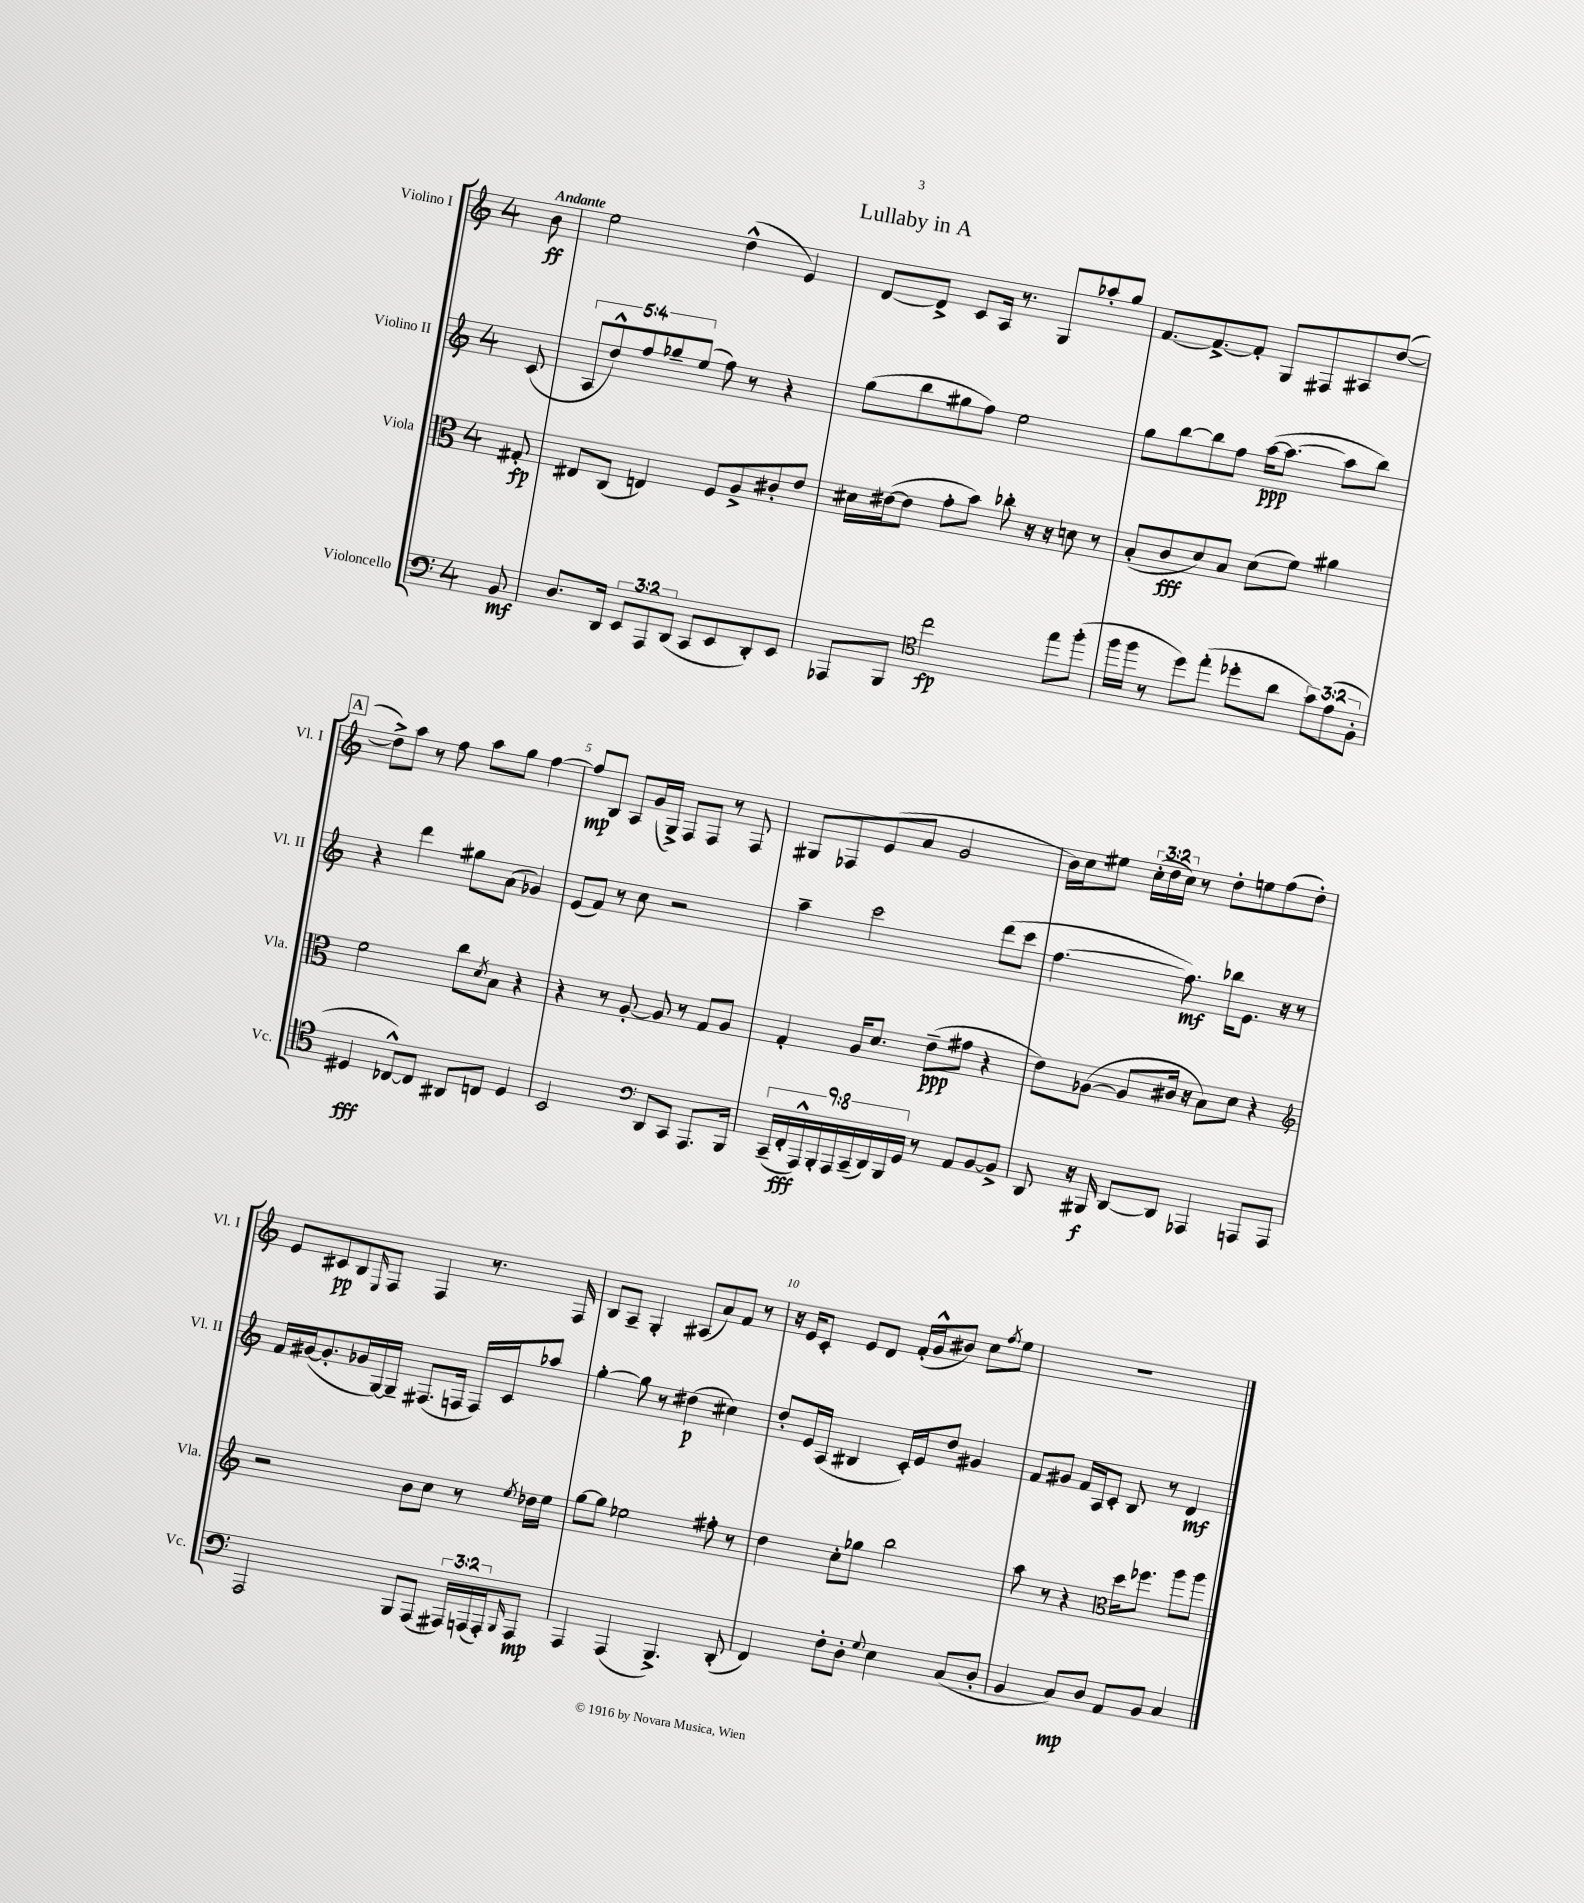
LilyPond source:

\header { title = "Lullaby in A" }
<<
\new StaffGroup <<
\new Staff = "s0" \with { instrumentName = "Violino I" shortInstrumentName = "Vl. I" } {
    \clef treble \key c \major \once \override Staff.TimeSignature.style = #'single-digit \time 4/4 \override Staff.TupletNumber.text = #tuplet-number::calc-fraction-text \partial 8 \tempo "Andante"
    b'8\ff |
    e''2 d''4-^( e'4) |
    d'8~ d'8-> c'8 a16 r8. g8 aes''8-. g''8 |
    f'8.~ f'8.~-> f'8-. g8 fis8 ais8 d''8~( |
    \mark \markup { \box "A" } d''8->) a''8 r8 f''8 a''8 g''8 f''4~ |
    f''8\mp b8 a8 g'16( g16->) f8 f8 r8 f8 |
    gis8 fes8 e'8( a'8 g'2 |
    b'16) c''16 eis''8 \tuplet 3/2 { c''16-.( d''16 c''16) } r8 d''8-. e''8 f''8( d''8-.) |
    e'8 cis'8\pp b8 \grace { e16 } f8 f4 r8. f16 |
    b8 a8-- g4-. ais8( a'8) f'8 r8 |
    r16 e'16 c'8-. e'8 d'8 f'16-.( g'16-^ bis'8) c''8 \acciaccatura { f''8 } e''8 |
    R1 \bar "|." |
}
\new Staff = "s1" \with { instrumentName = "Violino II" shortInstrumentName = "Vl. II" } {
    \clef treble \key c \major \once \override Staff.TimeSignature.style = #'single-digit \time 4/4 \override Staff.TupletNumber.text = #tuplet-number::calc-fraction-text \partial 8
    c'8( |
    \tuplet 5/4 { a8 d''8-^) f''8 ges''8-- e''8( } f''8) r8 r4 |
    g''8( b''8 gis''8 f''8) e''2 |
    g''8 b''8~ b''8 f''8 a''16~\ppp( a''8.~ a''8 b''8) |
    \mark \markup { \box "A" } r4 d'''4 gis''8 a'8( ges'4) |
    e'8( f'8) r8 c''8 r2 |
    a''4-- c'''2 d'''8( c'''8 |
    f''4.~ f''8.\mf) bes''16 e'8. r16 r8 |
    f'16 gis'16~( gis'8.-. ges'16 g16~) g16-- fis8.( f16 f16) c'16 aes''8 |
    g''4~-. g''8 r8 dis''4\p( cis''4) |
    d''8-. e'16 a16( bis4 c'16-.) e'16 d''8 gis'4 |
    f'8 gis'8 f'16 a16 c'8-. b8 r8 d'4\mf \bar "|." |
}
\new Staff = "s2" \with { instrumentName = "Viola" shortInstrumentName = "Vla." } {
    \clef alto \key c \major \once \override Staff.TimeSignature.style = #'single-digit \time 4/4 \partial 8
    gis8-.\fp |
    eis8 c8( e4) f8 a8-> cis'8-. e'8 |
    dis'16 eis'16~( eis'8 g'8-. b'8) ces''8-. r16 r16 d'8 r8 |
    b8-.( c'8\fff d'8) b8 d'8( f'8) ais'4 |
    \mark \markup { \box "A" } f'2 c''8 \acciaccatura { d'8 } b8 r4 |
    r4 r8 a8~-. a8 r8 g8 a8 |
    g4-. a16 d'8. e'8--\ppp( gis'8 r4 |
    e'8) aes8~( aes8 cis'16 r16 b8) d'8 r4 |
    \clef treble r2 b'8 c''8 r8 \acciaccatura { e''8 } des''16 e''16 |
    g''8~ g''8 ees''2 fis''8-. r8 |
    d''4 c''8-. ges''8 b''2 |
    a''8 r8 r4 \clef alto d''16 fes''8. a''8 a''8 \bar "|." |
}
\new Staff = "s3" \with { instrumentName = "Violoncello" shortInstrumentName = "Vc." } {
    \clef bass \key c \major \once \override Staff.TimeSignature.style = #'single-digit \time 4/4 \override Staff.TupletNumber.text = #tuplet-number::calc-fraction-text \partial 8
    b,8\mf |
    d8. d,16 \tuplet 3/2 { e,8 a,,8 d,8( } c,8 e,8 d,8-.) e,8 |
    aes,,8 b,,8 \clef tenor c''2\fp e''8 f''8-.( |
    f''16 f''16 r8 d''8) e''8-.( des''8-. a'8 \tuplet 3/2 { g'8) e'8( f8-. } |
    \mark \markup { \box "A" } dis4\fff ces8~-^) ces8 ais,8 c8 dis4 |
    b,2 \clef bass d,8 c,8 a,,8. b,,16 |
    \tuplet 9/8 { c,16--( f,16-.\fff a,,16-^) b,,16-. a,,16 c,16--( d,16) b,,16 g,16 } r8 a,8 b,8~ b,8-> |
    d,8 r16 bis,,16\f d,8~ d,8 aes,,4 a,,8 a,,8 |
    a,,2 b,,8 a,,8( \tuplet 3/2 { ais,,16) a,,16( a,,16-.) } \grace { b,,16 } a,,8\mp |
    a,,4 a,,4( b,,4.->) d,8-.( |
    f,4) f8-. d8-. \appoggiatura { g8 } e4 c8( d8-. |
    b,4 c8\mp) d8 a,8 b,8 c4 \bar "|." |
}
>>
>>
\layout { \context { \Score \override BarNumber.break-visibility = ##(#f #t #t) barNumberVisibility = #(every-nth-bar-number-visible 5) } }
